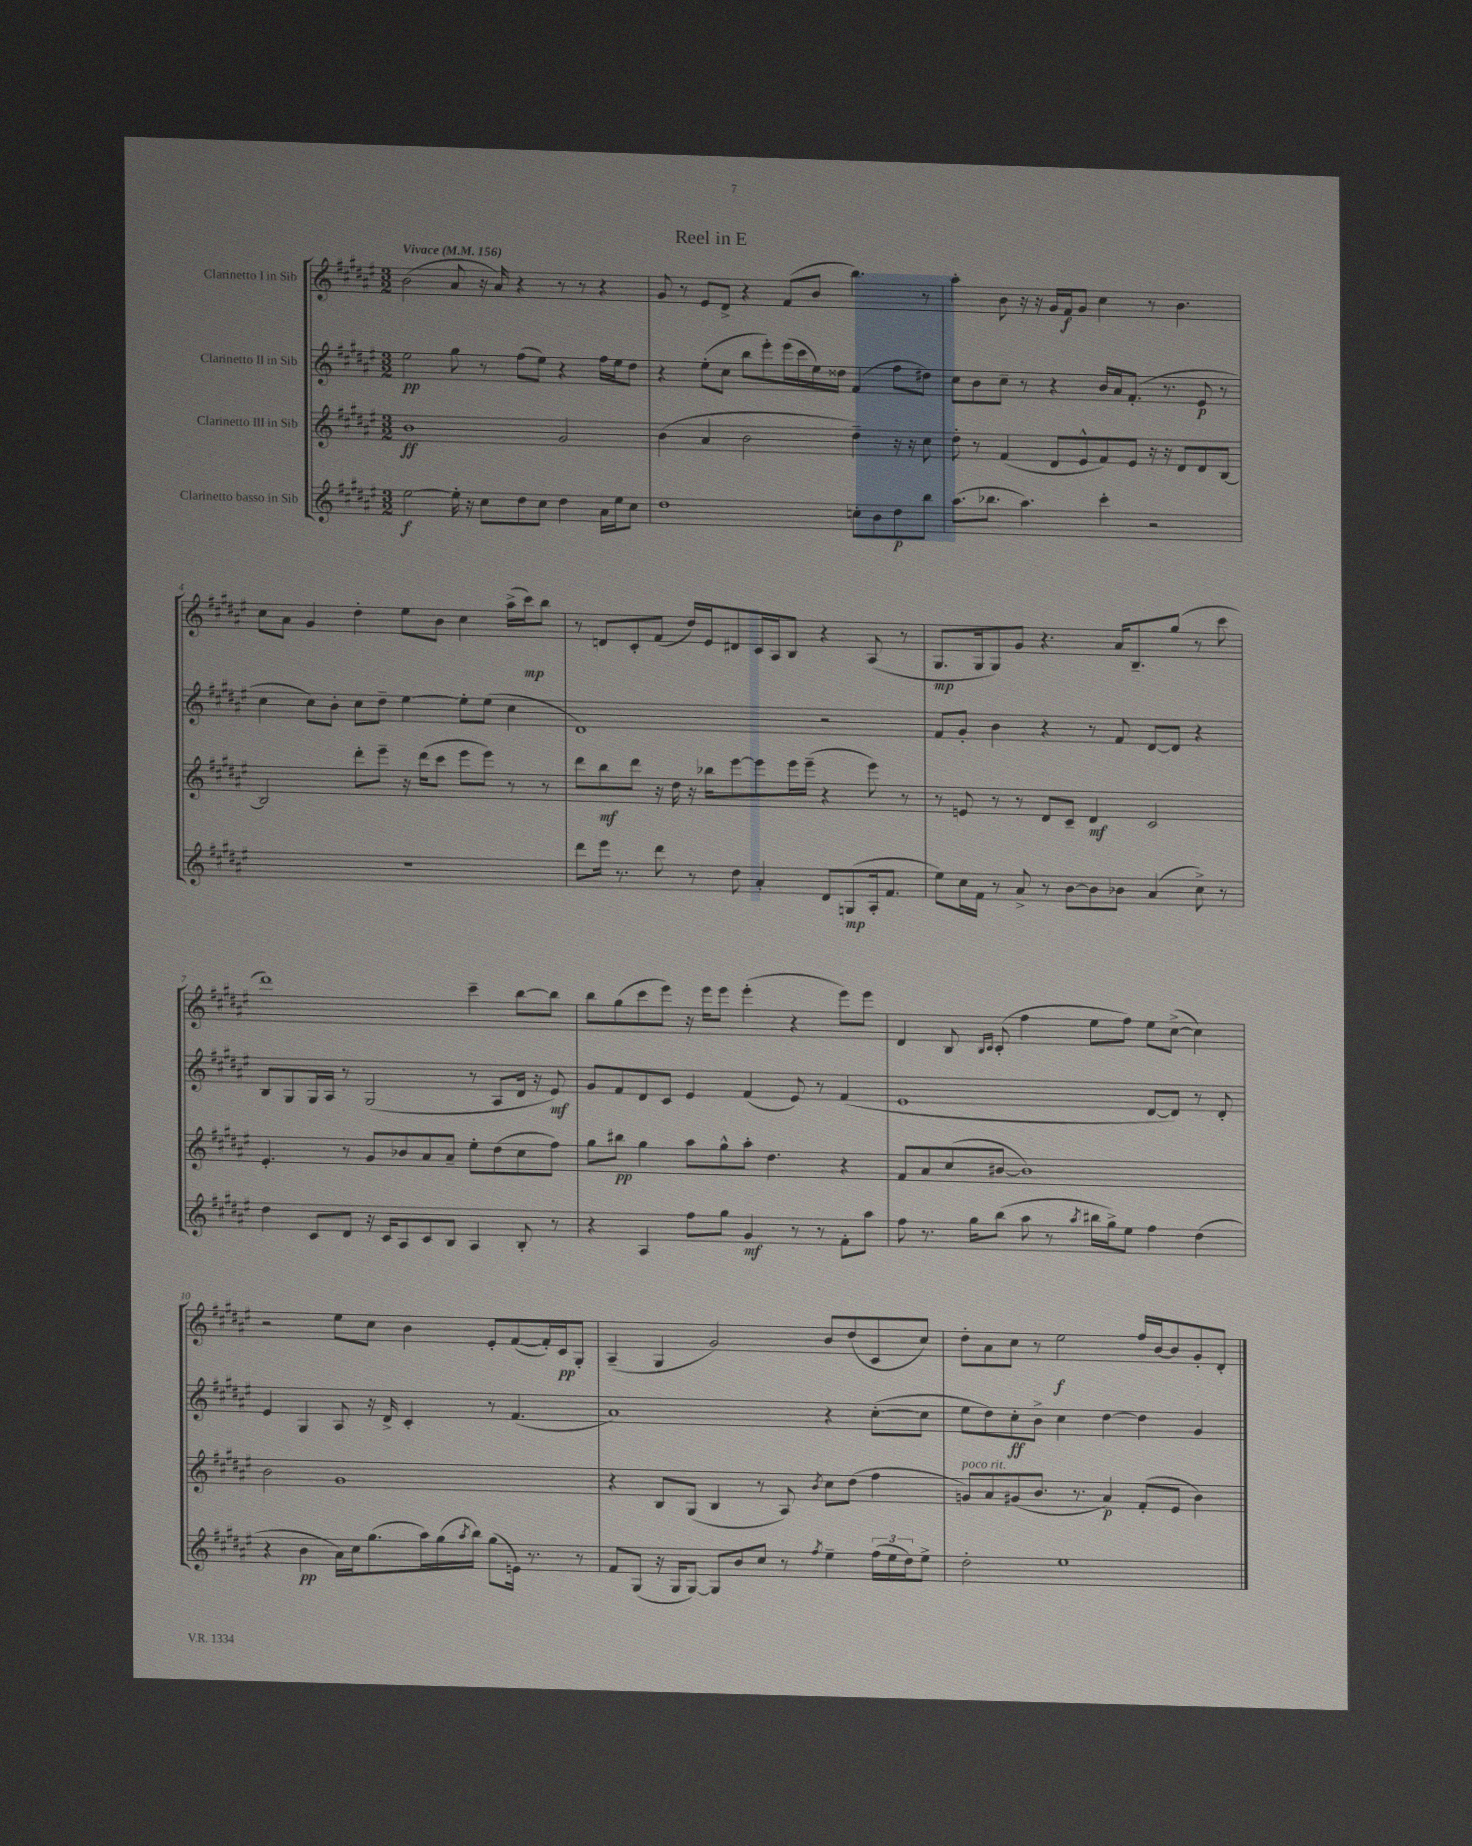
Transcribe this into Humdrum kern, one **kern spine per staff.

**kern	**kern	**kern	**kern
*staff4	*staff3	*staff2	*staff1
*clefG2	*clefG2	*clefG2	*clefG2
*k[f#c#g#d#a#e#]	*k[f#c#g#d#a#e#]	*k[f#c#g#d#a#e#]	*k[f#c#g#d#a#e#]
*M3/2	*M3/2	*M3/2	*M3/2
*MM156	*MM156	*MM156	*MM156
[2ee#	1b	2ee#	(2b
16ee#']	.	8gg#	8a#
16r	.	.	.
8cc#	.	8r	16r
.	.	.	16a#)
8dd#	.	(8ff#	4r
8cc#	.	8ee#)	.
4dd#	2g#	4r	8r
.	.	.	8r
16a#	.	16ff#	4r
16ee#	.	16ee#	.
8cc#	.	8dd#	.
=	=	=	=
1dd#	(4b	4r	8g#
.	.	.	8r
.	4a#	(8ee#'	8e#
.	.	8cc#	8d#^
.	2b	8bb	4r
.	.	8eee#')	.
.	.	(16eee#	(8f#
.	.	16ccc#	.
.	.	16ee#)	8b
.	.	16dd##	.
8cc'	4dd#~)	(4f#	4.bb)
8b	.	.	.
8dd#	16r	8ff#	.
.	16r	.	.
8bb	8cc#	8dd#)	8r
=	=	=	=
(8.aa#	8dd#'	8cc#	4aa#'
.	8r	8b	.
8.bb-	.	.	.
.	(4f#	8cc#~	8b
4.aa#)	.	8r	16r
.	.	.	16r
.	8d#	4r	16g#
.	.	.	16f#
.	8e#^^	.	8g#
4ccc#'	8f#)	16b	4cc#
.	.	16a#	.
.	8e#	(8.f#'	.
2r	16r	.	8r
.	16r	8.r	.
.	8d#	.	4.b
.	8d#	8e#	.
.	[8B	8r	.
=	=	=	=
1.r	2B]	4cc#	8cc#
.	.	.	8a#
.	.	8cc#)	4g#
.	.	8b'	.
.	8ddd#'	8cc#	4dd#'
.	8eee#~	8dd#~	.
.	16r	[4ee#	8ee#
.	(16ddd#	.	.
.	8ccc#	.	8b
.	8eee#	8ee#']	4cc#
.	8eee#)	(8ee#	.
.	8r	4cc#	(16aa#^
.	.	.	16ccc#)
.	8r	.	8bb
=	=	=	=
8ddd#	8ddd#	1d#)	8r
16eee#	8bb	.	8d
8.r	.	.	.
.	8ddd#	.	8c#'
8ddd#	16r	.	(8f#
.	16dd#	.	.
8r	16r	.	16dd#)
.	16bb-	.	16e#
8dd#	[8eee#	.	8d#
4a#'	8eee#]	.	16c#
.	.	.	16A#
.	16eee#	.	8B
.	(16eee#~	.	.
8d#	4r	2r	4r
(8G	.	.	.
16A#'	8eee#)	.	(8A#
8.f#	.	.	.
.	8r	.	8r
=	=	=	=
8ee#)	8r	8f#	8.G#
16cc#	8e	8g#'	.
16f#	.	.	16G#
8r	8r	4b	8G#)
8a#^	8r	.	8g#
8r	8d#	4r	4.r
[8b	8c#~	.	.
8b]	4d#	8r	.
8b-	.	8f#	16a#
.	.	.	8.B~
(4a#	2c#	[8d#	.
.	.	8d#]	(8gg#
8cc#^)	.	4r	8r
8r	.	.	8ccc#
=	=	=	=
4dd#	4.e#'	8B	1ddd#)
.	.	8G#	.
8c#	.	16G#	.
.	.	16A#	.
8d#	8r	8r	.
16r	8g#	(2G#	.
16c#	.	.	.
8A#	8b-	.	.
8c#	8a#	.	.
8B	8a#~	.	.
4A#	8ee#'	8r	4ccc#~
.	(8dd#	8A#	.
8B'	8cc#	16d#	[8bb
.	.	16r	.
8r	8ff#)	8e#)	8bb]
=	=	=	=
4r	8gg#	8g#	8bb
.	8bb#	8f#	(8gg#
4A#	4gg#	8d#	8ccc#
.	.	8c#	8eee#)
8ff#	8aa#	4e#	16r
.	.	.	16eee#
8gg#	8gg#^^	.	8eee#
4g#	8aa#'	(4f#	(4eee#'
.	4.dd#	.	.
8r	.	8e#)	4r
8r	.	8r	.
8f#'	4r	(4f#	8eee#)
8aa#	.	.	8eee#
=	=	=	=
8ff#	8f#	1e#	4d#
8.r	8a#	.	.
.	(8cc#	.	8B
16gg#	.	.	.
.	.	.	16qqB
.	.	.	16qqc#
(8bb	[8b#	.	(8c#'
8aa#	1b#])	.	4ff#
8r	.	.	.
8qaa#	.	.	.
16bb#	.	.	8ee#
16gg#^)	.	.	.
8ee#	.	.	8ff#)
4ff#	.	[8d#	8ee#
.	.	8d#])	([8cc#^
(4dd#	.	8r	4cc#])
.	.	8d#'	.
=	=	=	=
4r	2b	4e#	2r
4b	.	4G#	.
16a#)	1g#	8A#	8ee#
16cc#	.	.	.
(8.gg#	.	16r	8cc#
.	.	16d#^	.
.	.	4c#'	4b
16aa#)	.	.	.
(16gg#	.	.	.
8qaa#	.	.	.
16bb)	.	.	.
(8gg#	.	8r	8e#'
16e)	.	(4.f#	([8f#
8.r	.	.	.
.	.	.	16f#'])
.	.	.	16c#
8r	.	.	8G#'
=	=	=	=
8f#	4r	1a#)	(4A#~
(8G#	.	.	.
16r	8B	.	4G#
16G#	.	.	.
[8G#)	(8G#	.	.
8G#]	4B	.	2g#)
8b	.	.	.
8cc#	8r	.	.
8r	8A#)	.	.
8qff#	8qb	.	.
4ee#~	8cc#	4r	8b
.	(8dd#	.	(8dd#
(24ff#	4ff#	([8cc#'	8c#
24ee#	.	.	.
24dd#)	.	.	.
8ee#^	.	8cc#]	8cc#)
=	=	=	=
2dd#'	8g)	8ee#	8dd#'
.	8a#	8dd#)	8a#
.	(8g#	8cc#'	8cc#
.	8.b	8b^	8r
1ee#	.	4cc#	2ee#
.	8.r	.	.
.	4a#)	[4dd#	.
.	(8f#'	4dd#]	16ff#
.	.	.	[16b
.	8e#	.	8b]
.	4b)	4g#	8g#'
.	.	.	8d#'
==	==	==	==
*-	*-	*-	*-
